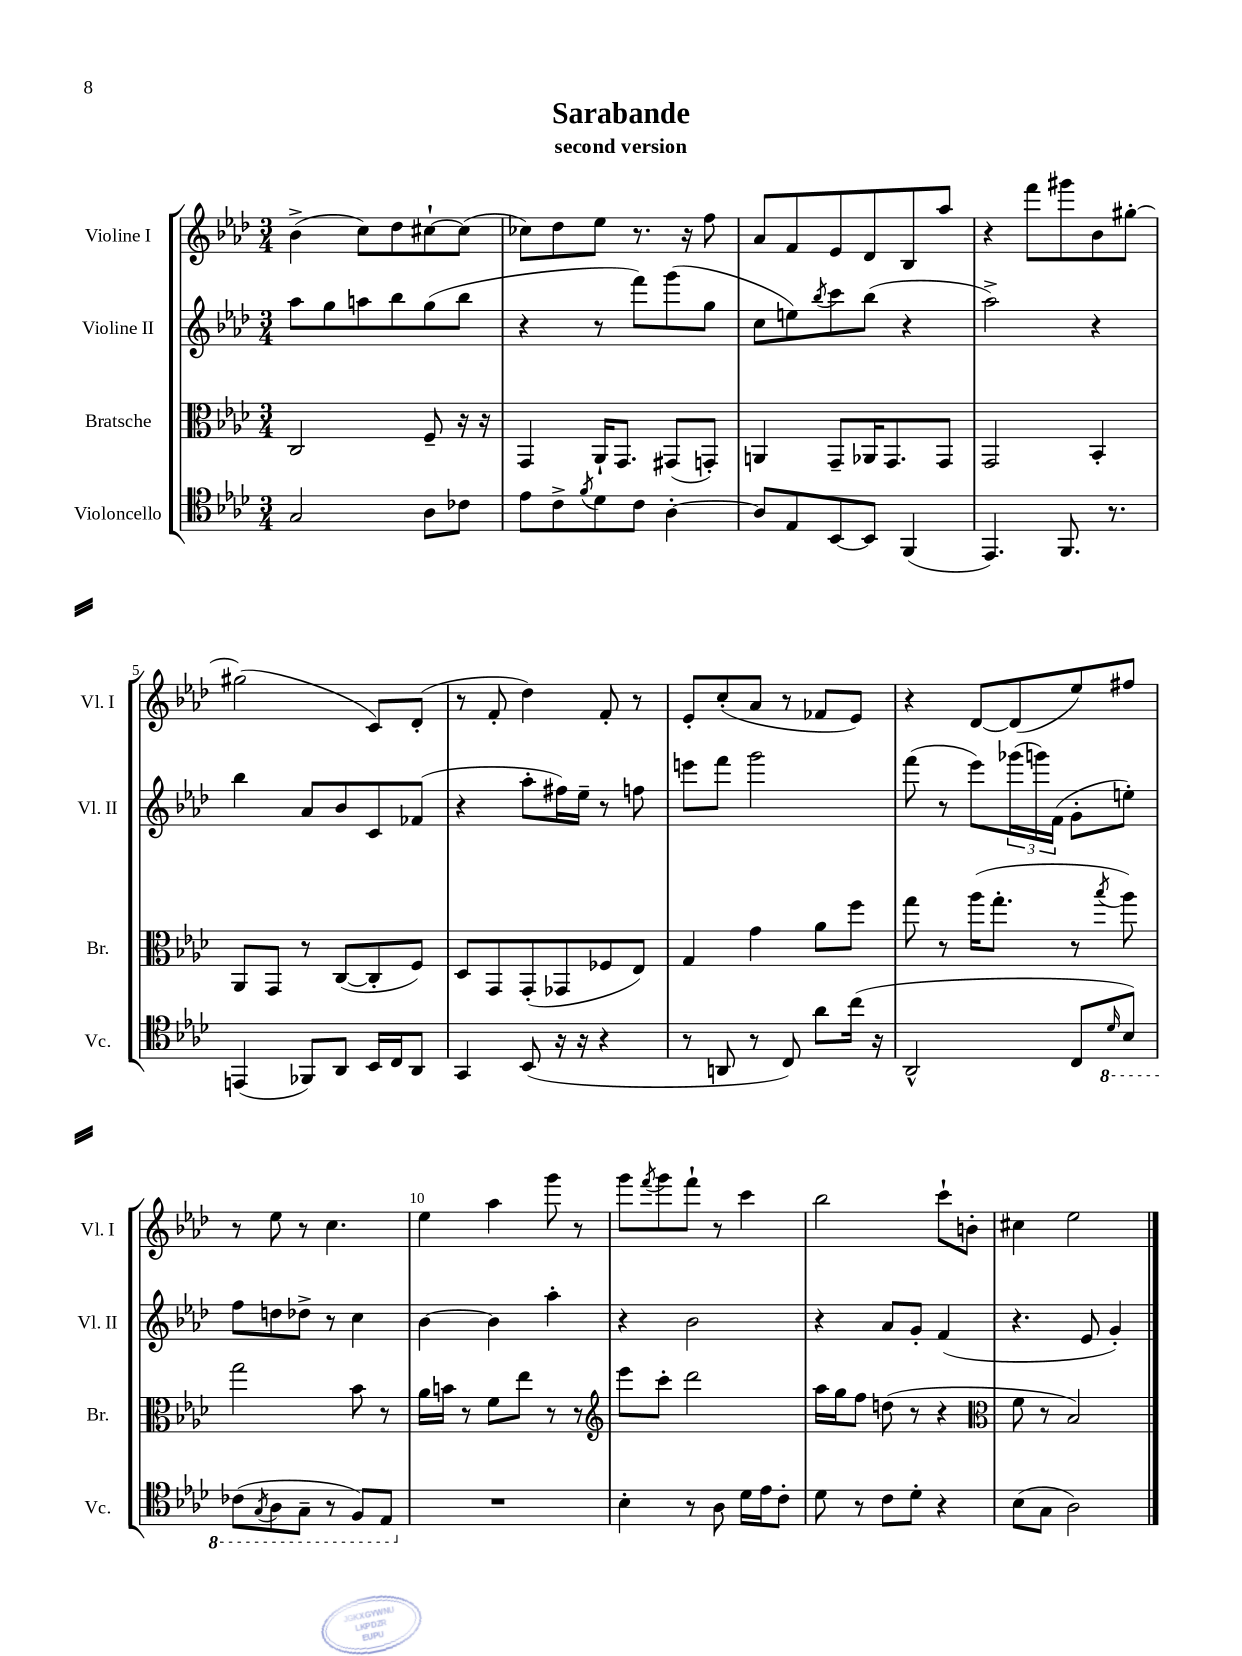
\header { title = "Sarabande" subtitle = "second version" }
<<
\new StaffGroup <<
\new Staff = "s0" \with { instrumentName = "Violine I" shortInstrumentName = "Vl. I" } {
    \clef treble \key aes \major \numericTimeSignature \time 3/4
    bes'4->( c''8) des''8 cis''8~-! cis''8( |
    ces''8) des''8 ees''8 r8. r16 f''8 |
    aes'8 f'8 ees'8 des'8 bes8 aes''8 |
    r4 f'''8 gis'''8 bes'8 gis''8~-. |
    gis''2( c'8) des'8-.( |
    r8 f'8-. des''4) f'8-. r8 |
    ees'8-. c''8-.( aes'8 r8 fes'8 ees'8) |
    r4 des'8~ des'8( ees''8) fis''8 |
    r8 ees''8 r8 c''4. |
    ees''4 aes''4 g'''8 r8 |
    g'''8 \acciaccatura { f'''8 } g'''8 f'''8-! r8 c'''4 |
    bes''2 c'''8-! b'8-. |
    cis''4 ees''2 \bar "|." |
}
\new Staff = "s1" \with { instrumentName = "Violine II" shortInstrumentName = "Vl. II" } {
    \clef treble \key aes \major \numericTimeSignature \time 3/4
    aes''8 g''8 a''8 bes''8 g''8( bes''8 |
    r4 r8 f'''8) g'''8( g''8 |
    c''8 e''8) \acciaccatura { bes''8 } c'''8 bes''8( r4 |
    aes''2->) r4 |
    bes''4 aes'8 bes'8 c'8 fes'8( |
    r4 aes''8-. fis''16) ees''16-- r8 f''8 |
    e'''8 f'''8 g'''2 |
    f'''8( r8 ees'''8) \tuplet 3/2 { ges'''16( g'''16) f'16( } g'8-. e''8-.) |
    f''8 d''8 des''8-> r8 c''4 |
    bes'4~ bes'4 aes''4-. |
    r4 bes'2 |
    r4 aes'8 g'8-. f'4( |
    r4. ees'8 g'4-.) \bar "|." |
}
\new Staff = "s2" \with { instrumentName = "Bratsche" shortInstrumentName = "Br." } {
    \clef alto \key aes \major \numericTimeSignature \time 3/4
    c2 f8-- r16 r16 |
    g,4 aes,16-! g,8. gis,8( g,8-.) |
    a,4 g,8-- aes,16 g,8. g,8 |
    g,2 bes,4-. |
    aes,8 g,8 r8 c8~( c8-. f8) |
    des8 g,8 g,8-.( ges,8 fes8 ees8) |
    g4 g'4 aes'8 f''8 |
    g''8 r8 aes''16( g''8.-. r8 \acciaccatura { bes''8 } aes''8) |
    g''2 bes'8 r8 |
    aes'16 b'16 r8 f'8 ees''8 r8 r8 |
    \clef treble ees'''8 c'''8-. des'''2 |
    aes''16 g''16 f''8 d''8( r8 r4 |
    \clef alto f'8 r8 bes2) \bar "|." |
}
\new Staff = "s3" \with { instrumentName = "Violoncello" shortInstrumentName = "Vc." } {
    \clef tenor \key aes \major \numericTimeSignature \time 3/4
    g2 aes8 ces'8 |
    ees'8 c'8-> \acciaccatura { f'8 } des'8 c'8 aes4~-. |
    aes8 ees8 bes,8~ bes,8 f,4( |
    ees,4.) f,8. r8. |
    e,4( fes,8) aes,8 bes,16 c16 aes,8 |
    g,4 bes,8( r16 r16 r4 |
    r8 a,8 r8 c8) aes'8 c''16( r16 |
    aes,2-^ c8 \ottava #-1 \grace { des16 } bes,8) |
    ces8( \acciaccatura { g,8 } aes,8 g,8-- r8 f,8) ees,8 \ottava #0 |
    R2. |
    bes4-. r8 aes8 des'16 ees'16 c'8-. |
    des'8 r8 c'8 des'8-. r4 |
    bes8( g8 aes2) \bar "|." |
}
>>
>>
\layout { \context { \Score \override BarNumber.break-visibility = ##(#f #t #t) barNumberVisibility = #(every-nth-bar-number-visible 5) } }
